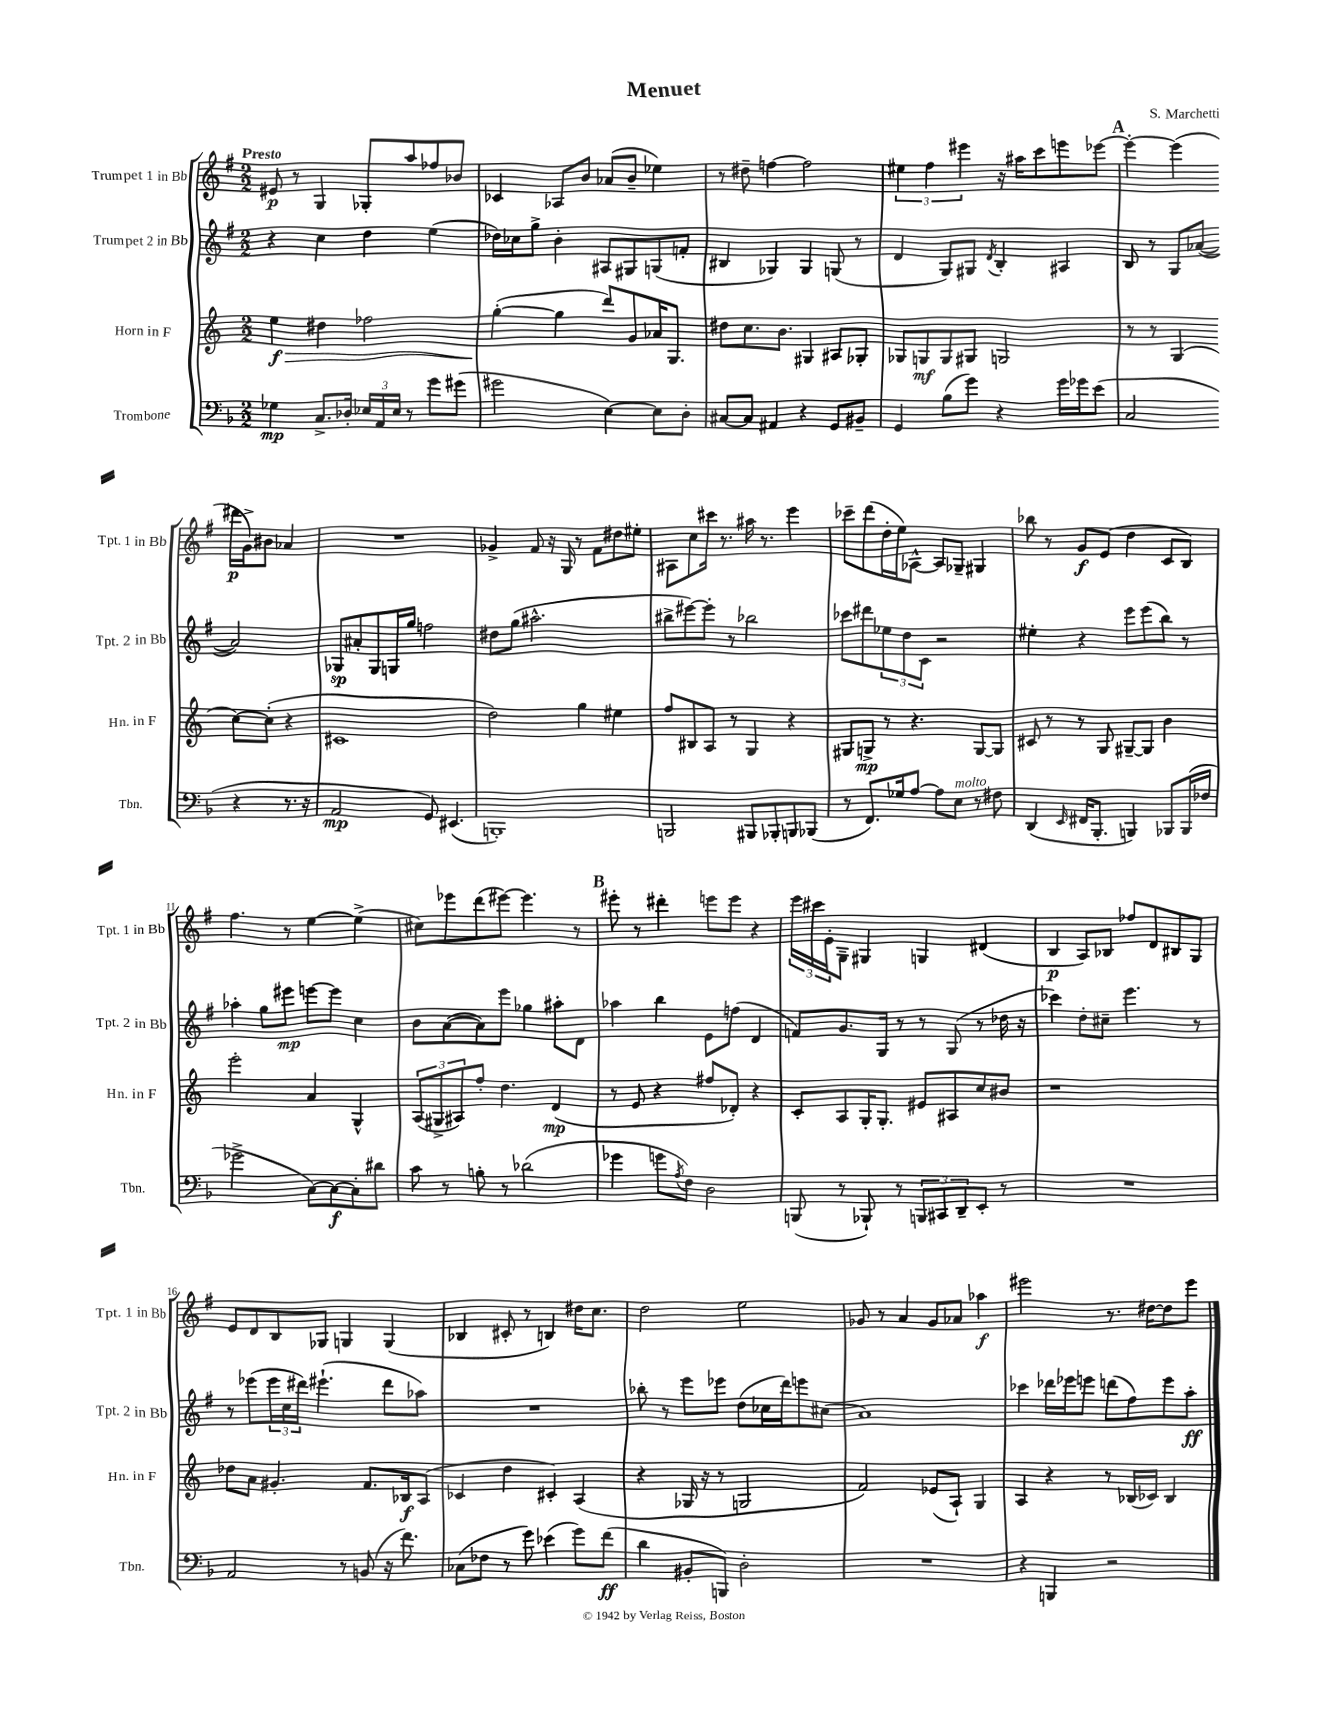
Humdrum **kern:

**kern	**kern	**kern	**kern
*staff4	*staff3	*staff2	*staff1
*clefF4	*clefG2	*clefG2	*clefG2
*k[b-]	*k[]	*k[f#]	*k[f#]
*M2/2	*M2/2	*M2/2	*M2/2
4G-	4ee	4r	8e#
.	.	.	8r
8.C^	4dd#	4cc	4G
16D-'	.	.	.
24E-	2ff-	4dd	8G-'
24AA	.	.	.
24E-	.	.	.
8r	.	.	8aa
8g	.	(4ee	8ff-
(8g#	.	.	8b-
=	=	=	=
2g#	([4gg'	16dd-)	4c-
.	.	16cc-	.
.	.	8gg^	.
.	4gg]	4b'	8A-
.	.	.	8b
[4E)	8ddd)	8A#	(8a-
.	8g	8G#	8b~
8E]	16a-	(8G	4ee-)
.	8.G	.	.
8D'	.	8f'	.
=	=	=	=
[8C#	8dd#	4B#	8r
8C#]	8.cc	.	8dd#~
4AA#	.	4G-)	[4ff
.	8.b	.	.
4r	4G#	4G-	2ff]
8GG	8A#	(8G	.
8BB#~	8G-'	8r	.
=	=	=	=
4GG	8G-	4d	6ee#
.	8G	.	.
.	.	.	6ff#
(8B-	8G	8G)	.
.	.	.	6eee#
8g)	8G#	8G#	.
.	.	8qd	.
4r	2G	4B'	16r
.	.	.	16aa#
.	.	.	8ccc
16g	.	4A#	8eee
16g-	.	.	.
(8e	.	.	[8eee-
=	=	=	=
2C	8r	8B	4eee-'_
.	8r	8r	.
.	(4G	8G	(4eee-]
.	.	([8a-	.
4r	[8cc)	2a-])	16ddd#
.	.	.	16g^)
.	(8cc']	.	8b#
8.r	4r	.	4a-
16r	.	.	.
=	=	=	=
2AA	1c#	8G-	1r
.	.	8a#'	.
.	.	8G-	.
.	.	16G	.
.	.	16gg	.
8GG)	.	2ff	.
(4.EE#	.	.	.
=	=	=	=
1BBB')	2dd)	8dd#	4g-^
.	.	(8gg	.
.	.	2.aa#^^	8f#
.	.	.	16r
.	.	.	16G
.	4gg	.	8r
.	.	.	8f#
.	4ee#	.	8dd#
.	.	.	8ee#'
=	=	=	=
2BBB	8ff	8bb#^	8A#
.	8B#	[8eee#)	8cc
.	8A	8eee#']	16ccc#
.	.	.	8.r
.	8r	8r	.
8BBB#	4G	2bb-	16aa#
.	.	.	8.r
8BBB-'	.	.	.
8BBB	4r	.	4eee
(8BBB-	.	.	.
=	=	=	=
8r	8G#	8ccc-	8ccc-~
8.FF)	8G^	8ddd#	(8ddd
.	8r	12ee-	16dd'
16G-	.	.	16ee)
.	.	12dd	.
[8A	4.r	.	[8A-^^
.	.	12c	.
8A]	.	2r	8A-]
8E	.	.	8G-~
8r	[8G	.	4G#
8F#	8G]	.	.
=	=	=	=
(4DD	8c#	4ee#'	8bb-
.	8r	.	8r
16qqEE	.	.	.
16FF#	8r	4r	8g
8.BBB-'	.	.	.
.	8G	.	(8e
4BBB)	[8G#~	8eee	4dd
.	8G#]	(8eee	.
8BBB-	4b	8bb)	8c
(16BBB-	.	8r	8B)
16F-	.	.	.
=	=	=	=
2g-^	2eee'	4aa-'	4.ff#
.	.	8gg	.
.	.	8eee#	8r
[8C)	4a	[8eee	[4ee
8C_	.	8eee]	.
8C']	4G^^	4cc	(4ee^]
8d#	.	.	.
=	=	=	=
8c	(12A	8b	8cc#)
.	12G#^	.	.
8r	.	([8a	8eee-
.	12A#)	.	.
8B'	8ff'	8a])	(8ddd
8r	4.dd	8eee	[8eee#)
(2d-	.	4gg-	4.eee#]
.	(4d	8aa#'	.
.	.	8d	8r
=	=	=	=
4g-	8r	4aa-	8eee#'
.	8e	.	8r
8g	4r	4bb	4ddd#'
8qA	.	.	.
8F)	.	.	.
2D	8ff#	8e	8eee
.	8d-')	(8ff	8eee
.	4r	4d	4r
=	=	=	=
(8BBB	8c'	8f)	24eee
.	.	.	24ccc#
.	.	.	24e'
8r	8A	8.g	8G~
8BBB-`)	16G'	.	4G#
.	8.G'	16G	.
8r	.	8r	.
12BBB	8e#	8r	4G
12CC#	.	.	.
.	8A#	(8G	.
12DD~	.	.	.
8EE'	8cc	8r	(4d#
8r	8b#	16dd-	.
.	.	16r	.
=	=	=	=
1r	1r	4ccc-)	4B
.	.	8dd'	8A)
.	.	8cc#~	8B-
.	.	4.eee	8ff-
.	.	.	8d
.	.	.	8B#
.	.	8r	8G
=	=	=	=
2AA	8dd-	8r	8e
.	8a	(8eee-	8d
.	4.g#'	24eee-	8B
.	.	24cc	.
.	.	24ddd#)	.
.	.	(4.eee#`	8G-
8r	.	.	4G
(8BB	8.f	.	.
16r	.	8ddd#	(4G
8.f)	16B-	.	.
.	(8A	8aa-)	.
=	=	=	=
(8C-	4c-	1r	4B-
8F-	.	.	.
8r	4dd	.	8c#'
8g)	.	.	8r
(4e-	4c#')	.	4B)
8g)	(4A	.	16dd#
.	.	.	8.cc
(8f	.	.	.
=	=	=	=
4d	4r	8bb-'	2dd
.	.	8r	.
8BB#'	16G-	8eee	.
.	16r	.	.
8BBB)	8r	8eee-	.
2D'	2G	(8dd	2ee
.	.	16cc-	.
.	.	16ddd)	.
.	.	8eee	.
.	.	(8cc#	.
=	=	=	=
1r	2f)	1a)	8g-
.	.	.	8r
.	.	.	4a
.	(8e-	.	8g-
.	8A`)	.	8a-
.	4G	.	4aa-
=	=	=	=
4r	4A	4ccc-	2eee#
4BBB	4r	16ddd-	.
.	.	16eee-	.
.	.	8eee	.
2r	8r	(8ddd	8.r
.	(16B-	8ff#)	.
.	16c-)	.	[16dd#
.	4B-	8eee	8dd#]
.	.	8aa'	8eee#
==	==	==	==
*-	*-	*-	*-
